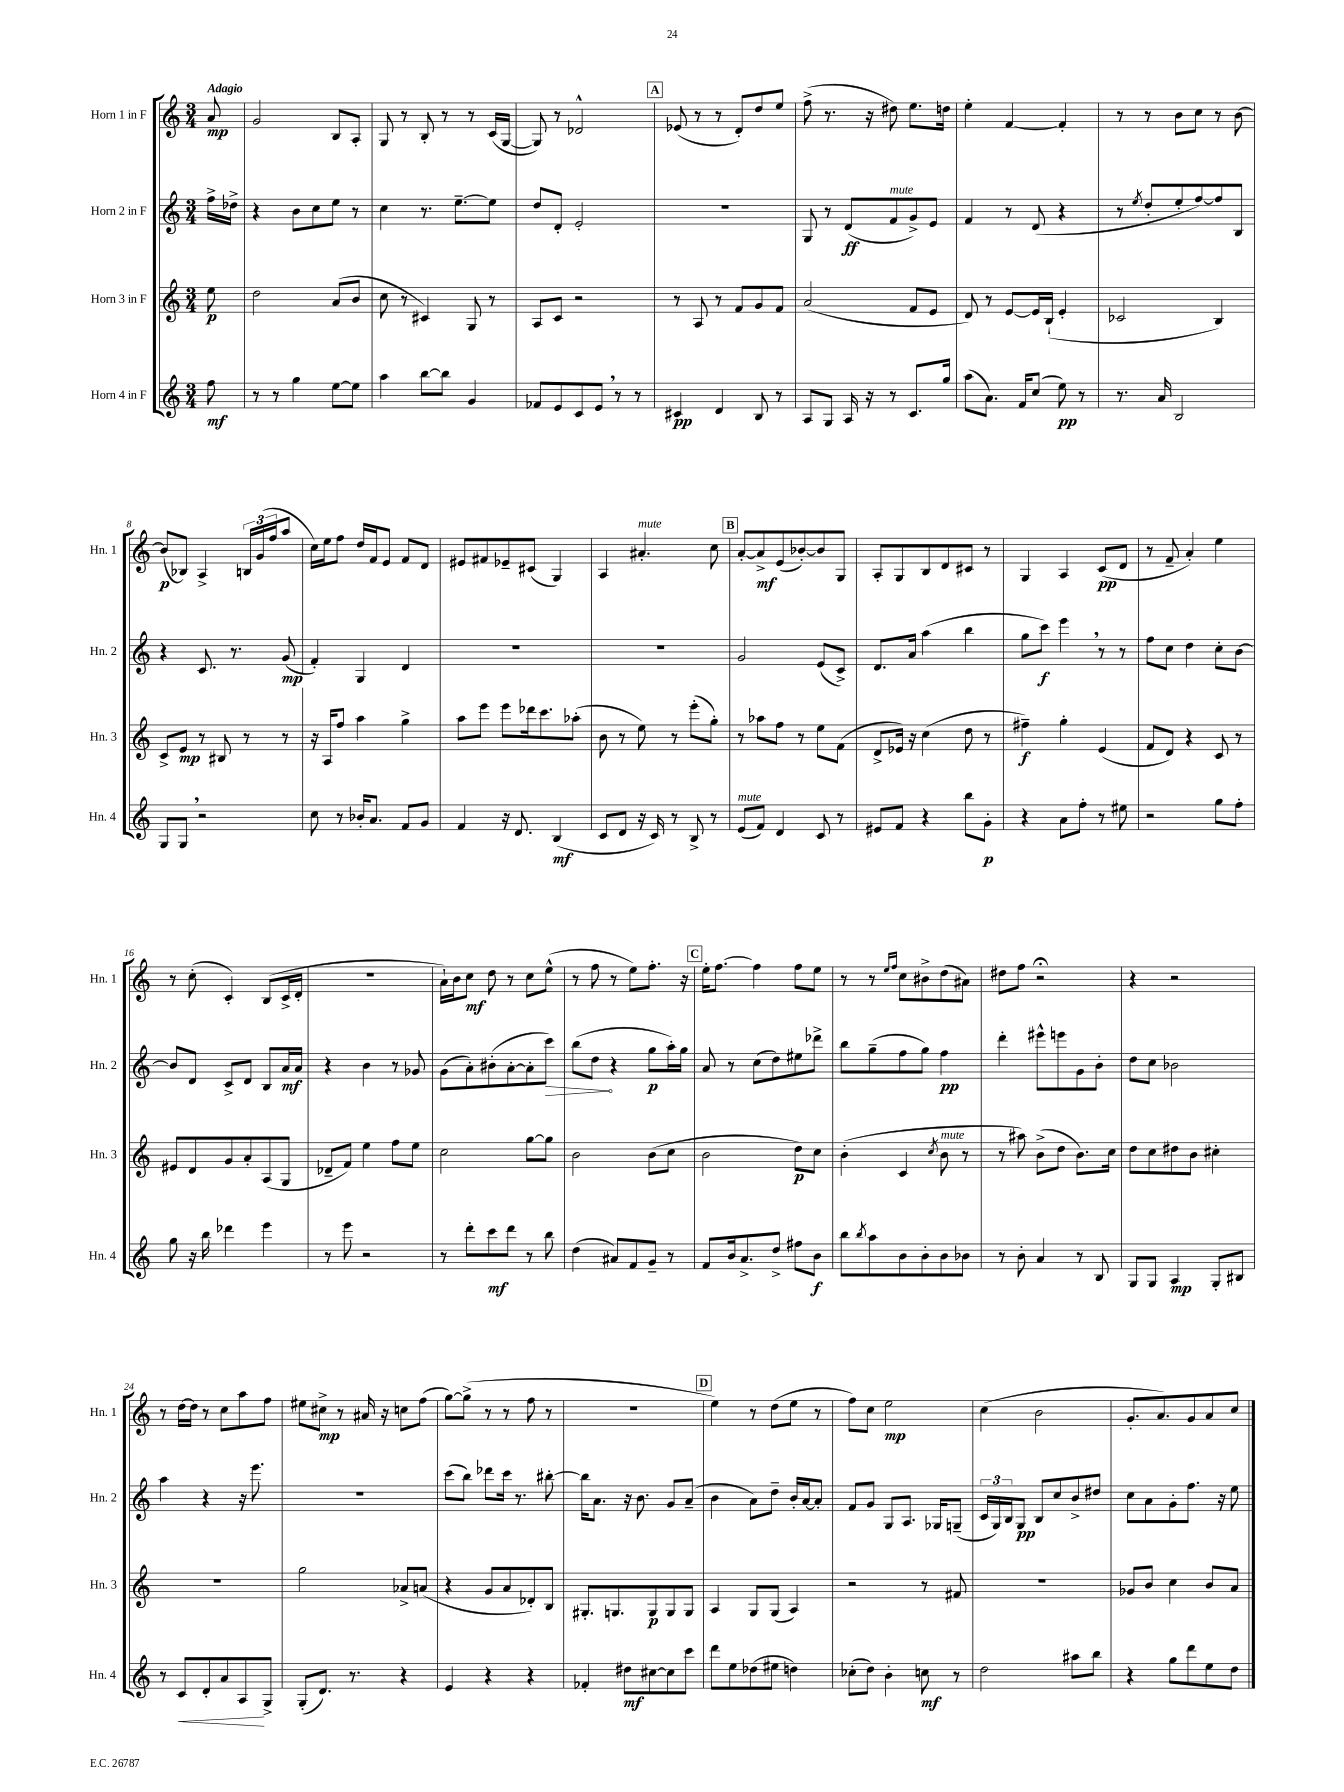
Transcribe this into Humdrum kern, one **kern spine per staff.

**kern	**dynam	**kern	**dynam	**kern	**dynam	**kern	**dynam
*part4	*part4	*part3	*part3	*part2	*part2	*part1	*part1
*staff4	*staff4	*staff3	*staff3	*staff2	*staff2	*staff1	*staff1
*I"Horn 4 in F	*	*I"Horn 3 in F	*	*I"Horn 2 in F	*	*I"Horn 1 in F	*
*I'Hn. 4	*	*I'Hn. 3	*	*I'Hn. 2	*	*I'Hn. 1	*
*clefG2	*	*clefG2	*	*clefG2	*	*clefG2	*
*k[]	*	*k[]	*	*k[]	*	*k[]	*
*M3/4	*	*M3/4	*	*M3/4	*	*M3/4	*
=	=	=	=	=	=	=	=
!	!	!	!	!	!	!LO:TX:a:B:t=Adagio	!
8ff\	mf	8ee\	p	16ff^\LL	.	8a/	mp
.	.	.	.	16dd-X^\JJ	.	.	.
=1	=1	=1	=1	=1	=1	=1	=1
8r	.	2dd\	.	4r	.	2g/	.
8r	.	.	.	.	.	.	.
4gg\	.	.	.	8b\L	.	.	.
.	.	.	.	8cc\	.	.	.
[8ee\L	.	(8a/L	.	8ee\J	.	8B/L	.
8ee\J]	.	8b/J	.	8r	.	8A'/J	.
=2	=2	=2	=2	=2	=2	=2	=2
4aa\	.	8cc\	.	4cc\	.	8G/	.
.	.	8r	.	.	.	8r	.
[8bb\L	.	4c#X/)	.	8.r	.	8B'/	.
8bb\J]	.	.	.	.	.	8r	.
.	.	.	.	[8.ee~\L	.	.	.
4g/	.	8G/	.	.	.	8r	.
.	.	8r	.	8ee\J]	.	(16c/LL	.
.	.	.	.	.	.	[16G/JJ	.
=3	=3	=3	=3	=3	=3	=3	=3
8f-X/L	.	8A/L	.	8dd/L	.	8G/])	.
8e/	.	8c/J	.	8d'/J	.	8r	.
8c/	.	2r	.	2e'/	.	2d-X^^/	.
8e,/J	.	.	.	.	.	.	.
8r	.	.	.	.	.	.	.
8r	.	.	.	.	.	.	.
!!LO:REH:place=s1:t=A
=4	=4	=4	=4	=4	=4	=4	=4
4c#X/	pp	8r	.	2.r	.	(8e-X/	.
.	.	8A/	.	.	.	8r	.
4d/	.	8r	.	.	.	8r	.
.	.	8f/L	.	.	.	8d'/L)	.
8B/	.	8g/	.	.	.	8dd/	.
8r	.	8f/J	.	.	.	8ee/J	.
=5	=5	=5	=5	=5	=5	=5	=5
8A/L	.	(2a/	.	8G/	.	(8ff^\	.
8G/J	.	.	.	8r	.	8.r	.
16A/	.	.	.	(8d/L	ff	.	.
16r	.	.	.	.	.	16r	.
!	!	!	!	!LO:TX:a:i:t=mute	!	!	!
8r	.	.	.	8f/	.	8dd#X\)	.
8.c/L	.	8f/L	.	8g^/)	.	8.ee\L	.
.	.	8e/J	.	8e/J	.	.	.
16gg/Jk	.	.	.	.	.	16ddn\Jk	.
=6	=6	=6	=6	=6	=6	=6	=6
(8aa\L	.	8d/)	.	4f/	.	4ee'\	.
8.a\J)	.	8r	.	.	.	.	.
.	.	[8e/L	.	8r	.	[4f/	.
16f/KL	.	.	.	.	.	.	.
(8cc/J	.	16e/L]	.	(8d/	.	.	.
.	.	(16B`/JJ	.	.	.	.	.
8ee\)	pp	4e'/	.	4r	.	4f'/]	.
8r	.	.	.	.	.	.	.
=7	=7	=7	=7	=7	=7	=7	=7
8.r	.	2c-X/	.	8r	.	8r	.
.	.	.	.	8qee/	.	.	.
.	.	.	.	8dd'/L	.	8r	.
16a/	.	.	.	.	.	.	.
2B/	.	.	.	8ee'/	.	8b\L	.
.	.	.	.	[8ff/)	.	8cc\J	.
.	.	4B/)	.	8ff/]	.	8r	.
.	.	.	.	8B/J	.	[8b\	.
!!LO:LB:g=z
=8	=8	=8	=8	=8	=8	=8	=8
8G/L	.	8c^/L	.	4r	.	(8b/L]	p
8G,/J	.	8e/J	mp	.	.	8B-X/J)	.
2r	.	8r	.	8.c/	.	4A^/	.
.	.	8B#X/	.	.	.	.	.
.	.	.	.	8.r	.	.	.
.	.	8r	.	.	.	24Bn/LL	.
.	.	.	.	.	.	(24g/	.
.	.	.	.	.	.	24ff/J	.
.	.	8r	.	(8g/	mp	8aa/J	.
=9	=9	=9	=9	=9	=9	=9	=9
8cc\	.	16r	.	4f'/)	.	16cc\LL)	.
.	.	16A/KL	.	.	.	16ee\J	.
8r	.	8ff/J	.	.	.	8ff\J	.
16b-X'/KL	.	4aa\	.	4G/	.	16dd/LL	.
8.a/J	.	.	.	.	.	16f/J	.
.	.	.	.	.	.	8e/J	.
8f/L	.	4gg^\	.	4d/	.	8f/L	.
8g/J	.	.	.	.	.	8d/J	.
=10	=10	=10	=10	=10	=10	=10	=10
4f/	.	8aa\L	.	2.r	.	8e#X/L	.
.	.	8eee\J	.	.	.	8f#X/	.
16r	.	8eee\L	.	.	.	8e-X~/	.
8.d/	.	.	.	.	.	.	.
.	.	16ddd-X\k	.	.	.	(8c#X/J	.
.	.	8.ccc\	.	.	.	.	.
(4B/	mf	.	.	.	.	4G/)	.
.	.	(8aa-X'\J	.	.	.	.	.
=11	=11	=11	=11	=11	=11	=11	=11
8c/L	.	8b\	.	2.r	.	4A/	.
8d/J	.	8r	.	.	.	.	.
!	!	!	!	!	!	!LO:TX:a:i:t=mute	!
16r	.	8ee\)	.	.	.	4.a#X'/	.
16c/)	.	.	.	.	.	.	.
8r	.	8r	.	.	.	.	.
8B^/	.	(8eee'\L	.	.	.	.	.
8r	.	8gg'\J)	.	.	.	8cc\	.
!!LO:REH:place=s1:t=B
=12	=12	=12	=12	=12	=12	=12	=12
!LO:TX:a:i:t=mute	!	!	!	!	!	!	!
(8e/L	.	8r	.	2g/	.	[8a'/L	.
8f/J)	.	8aa-X\L	.	.	.	8a^/]	mf
4d/	.	8ff\J	.	.	.	(8e/	.
.	.	8r	.	.	.	[8b-X'/)	.
8c/	.	8ee\L	.	(8e/L	.	8b-/]	.
8r	.	(8f\J	.	8c^/J)	.	8G/J	.
=13	=13	=13	=13	=13	=13	=13	=13
8e#X/L	.	8d^/L	.	8.d/L	.	8A'/L	.
8f/J	.	16e-X/Jk)	.	.	.	8G/	.
.	.	16r	.	16a/Jk	.	.	.
4r	.	(4cc\	.	(4aa\	.	8B/	.
.	.	.	.	.	.	8d/	.
8bb\L	.	8dd\	.	4bb\	.	8c#X/J	.
8g'\J	p	8r	.	.	.	8r	.
=14	=14	=14	=14	=14	=14	=14	=14
4r	.	4ff#X~\)	f	8gg\L	.	4G/	.
.	.	.	.	8ccc\J)	f	.	.
8a\L	.	4gg'\	.	4eee,\	.	4A/	.
8ff'\J	.	.	.	.	.	.	.
8r	.	(4e/	.	8r	.	(8c/L	pp
8ee#X\	.	.	.	8r	.	8d/J	.
=15	=15	=15	=15	=15	=15	=15	=15
2r	.	8f/L	.	8ff\L	.	8r	.
.	.	8d/J)	.	8cc\J	.	8f~/	.
.	.	4r	.	4dd\	.	4a'/)	.
8gg\L	.	8c/	.	8cc'\L	.	4ee\	.
8ff'\J	.	8r	.	[8b\J	.	.	.
!!LO:LB:g=z
=16	=16	=16	=16	=16	=16	=16	=16
8gg\	.	8e#X/L	.	8b/L]	.	8r	.
16r	.	8d/	.	8d/J	.	(8cc'\	.
16bb\	.	.	.	.	.	.	.
4ddd-X\	.	8g/	.	8c^/L	.	4c'/)	.
.	.	8a'/	.	8d/J	.	.	.
4eee\	.	(8A/	.	8B/L	.	(8B/L	.
.	.	8G/J	.	16a/L	mf	16c^/L	.
.	.	.	.	16a/JJ	.	16d'/JJ	.
=17	=17	=17	=17	=17	=17	=17	=17
8r	.	8d-X~/L	.	4r	.	2.r	.
8eee\	.	8f/J)	.	.	.	.	.
2r	.	4ee\	.	4b\	.	.	.
.	.	8ff\L	.	8r	.	.	.
.	.	8ee\J	.	8g-X/	.	.	.
=18	=18	=18	=18	=18	=18	=18	=18
8r	.	2cc\	.	(8g\L	.	16a`\LL)	.
.	.	.	.	.	.	16b\J	.
8ddd'\L	.	.	.	8a'\)	.	8cc\J	mf
8ccc\	mf	.	.	(8b#X'\	.	8dd\	.
8ddd\J	.	.	.	[8a'\	.	8r	.
8r	.	[8gg\L	.	8a'\]	.	8cc\L	.
!	!	!	!	!	!LO:HP:b	!	!
8bb\	.	8gg\J]	.	8ccc\J)	>	(8ee^^\J	.
=19	=19	=19	=19	=19	=19	=19	=19
(4dd\	.	2b\	.	(8bb\L	.	8r	.
.	.	.	.	8dd\J	.	8ff\	.
8a#X/L)	.	.	.	4r	]	8r	.
8f/	.	.	.	.	.	8ee\L)	.
8g~/J	.	(8b\L	.	8gg\L	p	8.ff'\J	.
8r	.	8cc\J	.	16aa'\L)	.	.	.
.	.	.	.	16gg\JJ	.	16r	.
!!LO:REH:place=s1:t=C
=20	=20	=20	=20	=20	=20	=20	=20
8f/L	.	2b\	.	8a/	.	16ee'\KL	.
.	.	.	.	.	.	[8.ff\J	.
16b/k	.	.	.	8r	.	.	.
8.a^/	.	.	.	.	.	.	.
.	.	.	.	(8cc\L	.	4ff\]	.
8dd^/J	.	.	.	8dd\)	.	.	.
8ff#X\L	.	8dd\L)	p	8ee#X\	.	8ff\L	.
8b\J	f	8cc\J	.	8ddd-X^\J	.	8ee\J	.
=21	=21	=21	=21	=21	=21	=21	=21
8bb\L	.	(4b'\	.	8bb\L	.	8r	.
8qbb/	.	.	.	.	.	.	.
8aa\	.	.	.	(8gg~\	.	8r	.
.	.	.	.	.	.	16qqee/LL	.
.	.	.	.	.	.	16qqff/JJ	.
8b\	.	4c/	.	8ff\	.	8cc\L	.
8b'\	.	.	.	8gg\J)	.	8b#X^\	.
.	.	8qcc/	.	.	.	.	.
!	!	!LO:TX:a:i:t=mute	!	!	!	!	!
8b\	.	8b\	.	4ff\	pp	(8dd\	.
8b-X\J	.	8r	.	.	.	8a#X\J)	.
=22	=22	=22	=22	=22	=22	=22	=22
8r	.	8r	.	4ddd'\	.	8dd#X\L	.
8b'\	.	8aa#X\)	.	.	.	8ff\J	.
4a/	.	(8b^\L	.	8eee#X^^\L	.	2r;<	.
.	.	8dd\J	.	8eeen\	.	.	.
8r	.	8.b\L)	.	8g\	.	.	.
8B/	.	.	.	8b'\J	.	.	.
.	.	16cc\Jk	.	.	.	.	.
=23	=23	=23	=23	=23	=23	=23	=23
8G/L	.	8dd\L	.	8dd\L	.	4r	.
8G/J	.	8cc\	.	8cc\J	.	.	.
4A/	mp	8dd#X\	.	2b-X\	.	2r	.
.	.	8b\J	.	.	.	.	.
8G'/L	.	4cc#X'\	.	.	.	.	.
8B#X/J	.	.	.	.	.	.	.
!!LO:LB:g=z
=24	=24	=24	=24	=24	=24	=24	=24
8r	.	2.r	.	4aa\	.	8r	.
!	!LO:HP:b	!	!	!	!	!	!
8c/L	<	.	.	.	.	[16dd\LL	.
.	.	.	.	.	.	16dd\JJ]	.
8d'/	.	.	.	4r	.	8r	.
8a/	.	.	.	.	.	8cc\L	.
8A/	.	.	.	16r	.	8aa\	.
.	.	.	.	8.eee\	.	.	.
8G^/J	[	.	.	.	.	8ff\J	.
=25	=25	=25	=25	=25	=25	=25	=25
(8G'/L	.	2gg\	.	2.r	.	8ee#X\L	.
8.d/J)	.	.	.	.	.	8cc#X^\J	mp
.	.	.	.	.	.	8r	.
8.r	.	.	.	.	.	.	.
.	.	.	.	.	.	16a#X/	.
.	.	.	.	.	.	16r	.
4r	.	8a-X^/L	.	.	.	8ccn\L	.
.	.	(8an/J	.	.	.	(8ff\J	.
=26	=26	=26	=26	=26	=26	=26	=26
4e/	.	4r	.	(8ccc\L	.	[8gg\L)	.
.	.	.	.	8bb\J)	.	(8gg^\J]	.
4r	.	8g/L	.	8ddd-X\L	.	8r	.
.	.	8a/	.	16ccc\Jk	.	8r	.
.	.	.	.	8.r	.	.	.
4r	.	8d-X'/)	.	.	.	8ff\	.
.	.	8B/J	.	[8bb#X'\	.	8r	.
=27	=27	=27	=27	=27	=27	=27	=27
4f-X'/	.	8.G#X'/L	.	16bb#\KL]	.	2.r	.
.	.	.	.	8.a\J	.	.	.
.	.	8.Gn/	.	.	.	.	.
8dd#X\L	mf	.	.	16r	.	.	.
.	.	.	.	8.b\	.	.	.
[8cc#X\	.	8G/	p	.	.	.	.
8cc#\]	.	8G/	.	8g/L	.	.	.
8ccc\J	.	8G/J	.	(8a~/J	.	.	.
!!LO:REH:place=s1:t=D
=28	=28	=28	=28	=28	=28	=28	=28
8ddd\L	.	4A/	.	4b\	.	4ee\)	.
8ee\	.	.	.	.	.	.	.
(8dd-X\	.	8G/L	.	8a\L)	.	8r	.
8ee#X\J	.	(8G/J	.	8dd~\J	.	(8dd\L	.
4ddn\)	.	4A/)	.	16b'/LL	.	8ee\J	.
.	.	.	.	[16a/J	.	.	.
.	.	.	.	8a'/J]	.	8r	.
=29	=29	=29	=29	=29	=29	=29	=29
(8cc-X'\L	.	2r	.	8f/L	.	8ff\L)	.
8dd\J)	.	.	.	8g/J	.	8cc\J	.
4b'\	.	.	.	8G/L	.	2ee\	mp
.	.	.	.	8.A/J	.	.	.
8ccn\	mf	8r	.	.	.	.	.
.	.	.	.	16G-X/KL	.	.	.
8r	.	8f#X/	.	(8Gn~/J	.	.	.
=30	=30	=30	=30	=30	=30	=30	=30
2dd\	.	2.r	.	24c/LL	.	(4cc\	.
.	.	.	.	24G/)	.	.	.
.	.	.	.	24B/J	.	.	.
.	.	.	.	8G/J	pp	.	.
.	.	.	.	8B/L	.	2b\	.
.	.	.	.	8cc/	.	.	.
8aa#X\L	.	.	.	8b^/	.	.	.
8bb\J	.	.	.	8dd#X/J	.	.	.
=31	=31	=31	=31	=31	=31	=31	=31
4r	.	8g-X/L	.	8cc\L	.	8.g'/L	.
.	.	8b/J	.	8a\	.	.	.
.	.	.	.	.	.	8.a/)	.
8gg\L	.	4cc\	.	8g'\	.	.	.
8ddd\	.	.	.	8.ff\J	.	8g/	.
8ee\	.	8b/L	.	.	.	8a/	.
.	.	.	.	16r	.	.	.
8dd\J	.	8a/J	.	8ee\	.	8cc/J	.
==	==	==	==	==	==	==	==
*-	*-	*-	*-	*-	*-	*-	*-
